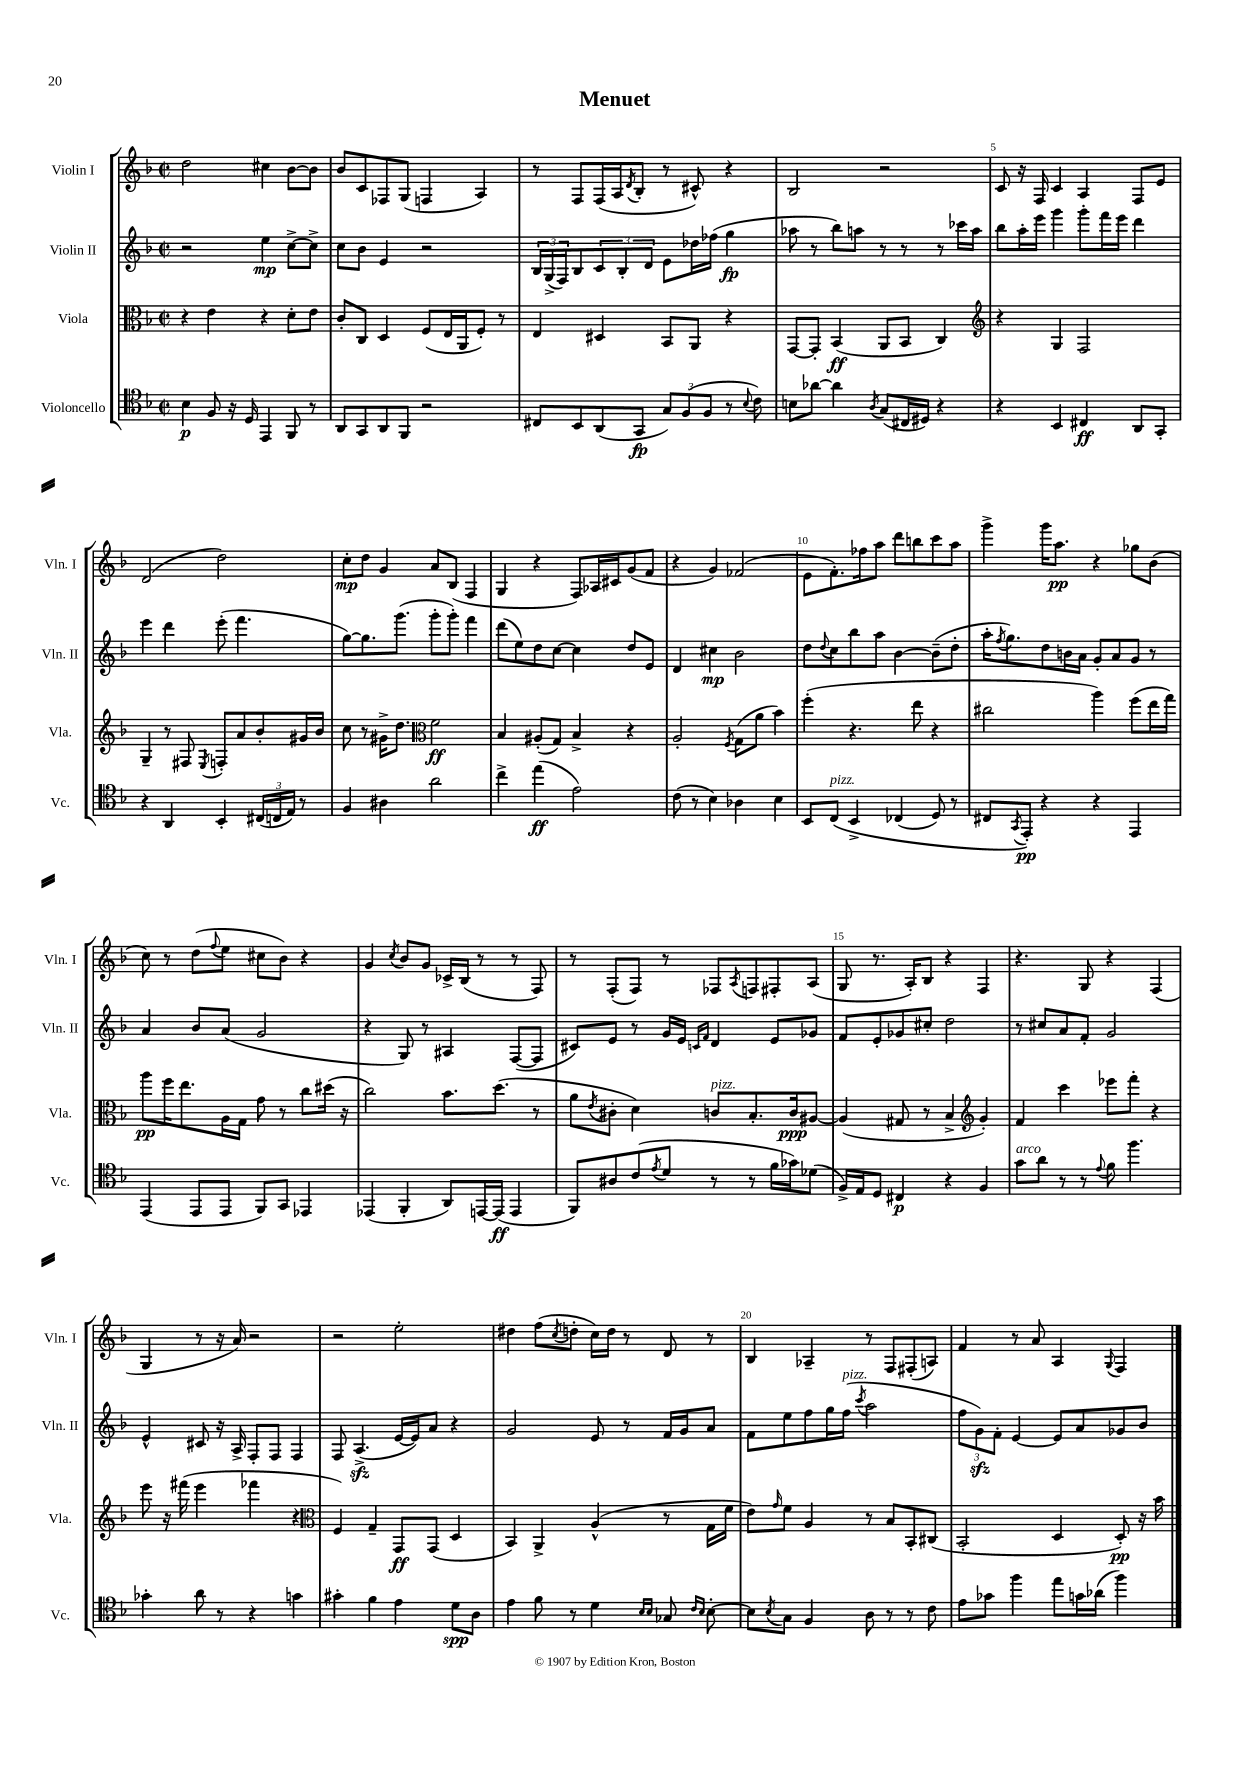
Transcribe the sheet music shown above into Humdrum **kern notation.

**kern	**kern	**kern	**kern
*staff4	*staff3	*staff2	*staff1
*clefC4	*clefC3	*clefG2	*clefG2
*k[b-]	*k[b-]	*k[b-]	*k[b-]
*M2/2	*M2/2	*M2/2	*M2/2
*met(c|)	*met(c|)	*met(c|)	*met(c|)
4B-	4r	2r	2dd
8F	4e	.	.
16r	.	.	.
16D	.	.	.
4EE	4r	4ee	4cc#
8FF	8d'	[8cc^	[8b-
8r	8e	8cc^]	8b-]
=	=	=	=
8AA	8c'	8cc	8b-
8GG	8C	8b-	8c
8AA	4D	4e	8F-
8FF	.	.	(8G
2r	(8F	2r	4F
.	16E	.	.
.	16AA	.	.
.	8F')	.	4A)
.	8r	.	.
=	=	=	=
8C#	4E	24B-	8r
.	.	(24G^	.
.	.	24F)	.
8BB-	.	8B-	8F
(8AA	4D#	12c	(16F
.	.	.	16A
.	.	12B-'	.
.	.	.	8qd
8GG	.	.	8B-'
.	.	12d	.
12G)	8BB-	8e	8r
(12F	.	.	.
.	8AA	16dd-	8c#^^)
12F	.	.	.
.	.	(16ff-	.
8r	4r	4gg	4r
8qqB-	.	.	.
8c)	.	.	.
=	=	=	=
8B	[8GG	8aa-	2B-
[8a-	8GG']	8r	.
4a-]	(4BB-	8bb-)	.
.	.	8aa	.
8qA	.	.	.
(8G	8AA	8r	2r
16C#	8BB-	8r	.
16D#)	.	.	.
4r	4C)	8r	.
.	.	16ccc-	.
.	.	16aa	.
=	=	=	=
*	*clefG2	*	*
4r	4r	8bb-	8c
.	.	16aa'	16r
.	.	16eee	16F
4BB-	4G	4ggg	4c
4C#	2F	8ggg'	4A
.	.	16fff	.
.	.	16eee	.
8AA	.	4ddd	8F
8GG'	.	.	8e
=	=	=	=
4r	4G~	4eee	(2d
4AA	8r	4ddd	.
.	8F#	.	.
.	8qE	.	.
4BB-'	8F'	(8eee'	2dd)
.	8a	4.fff	.
(24C#	8b-'	.	.
24C	.	.	.
24E)	.	.	.
8r	16g#	.	.
.	16b-	.	.
=	=	=	=
4F	8cc	[8gg)	8cc'
.	8r	8.gg]	8dd
4A#	16g#^	.	4g
.	8.dd	(8.ggg	.
*	*clefC3	*	*
2a	2f	8ggg'	8a
.	.	8ggg')	(8B-
.	.	4fff	4F
=	=	=	=
4cc^	4B-	(8ddd	4G
.	.	8ee)	.
(4ee	(8A#'	8dd	4r
.	8G)	[8cc	.
2e)	4B-^	4cc]	8F)
.	.	.	16A-
.	.	.	16c#
.	4r	8dd	(8g
.	.	8e	8f
=	=	=	=
(8c	2A'	4d	4r
8r	.	.	.
4B-)	.	4cc#	4g)
.	8qF	.	.
4A-	(8G	2b-	(2f-
.	8a	.	.
4B-	4b-)	.	.
=	=	=	=
8BB-	(4ff'	8dd	8e
.	.	8qqdd	.
&(8C	.	8cc	8.f')
4BB-^	4.r	8bb-	.
.	.	.	16ff-
.	.	8aa	8aa
(4C-	.	[4b-	8ddd
.	8ee	.	8bb
8D)	4r	(8b-~]	8ccc
8r	.	8dd'	8aa
=	=	=	=
8C#	2cc#	16aa'	4ggg^
.	.	8qff	.
.	.	8.gg)	.
8qGG	.	.	.
8EE'&)	.	.	.
4r	.	8dd	16ggg
.	.	.	8.aa
.	.	16b	.
.	.	16a	.
4r	4aa)	8g'	4r
.	.	8a	.
4EE	(8ff	8g	8gg-
.	16ee	8r	(8b-
.	16gg)	.	.
=	=	=	=
(4EE	8aa	4a	8cc)
.	16ff	.	8r
.	8.ee	.	.
8EE	.	8b-	(8dd
.	.	.	8qqff
8EE	16A	(8a	8ee
.	16G	.	.
8FF)	8g	2g	8cc#
8GG	8r	.	8b-)
4EE-	8cc	.	4r
.	(16dd#	.	.
.	16r	.	.
=	=	=	=
(4EE-	2cc)	4r	4g
.	.	.	8qcc
4FF'	.	8G)	8b-
.	.	8r	8g
8AA)	8.b-	4A#	16c-^
.	.	.	(16B-
[16EE	.	.	8r
(16EE]	(8.dd	.	.
4EE	.	([8F	8r
.	8r	8F]	8F)
=	=	=	=
8FF)	8a	8c#)	8r
.	8qe	.	.
8A#	8c#'	8e	(8F'
(8c	4d)	8r	8F)
8qe	.	.	.
8d	.	16g	8r
.	.	16e	.
.	.	16qqc	.
.	.	16qqf	.
8r	8c	4d	8F-
.	.	.	8qA
8r	8.B-'	.	8F
16f	.	8e	8F#'
16g-)	16c	.	.
(8d-	[8A#	8g-	(8A
=	=	=	=
16F^)	(4A#]	8f	8G
16E	.	.	.
8D	.	8e'	8.r
4C#	8G#	8g-	.
.	.	.	16A')
.	8r	8cc#'	8B-
4r	4B-^	2dd	4r
*	*clefG2	*	*
4F	4g')	.	4F
=	=	=	=
8g	4f	8r	4.r
8a	.	8cc#	.
8r	4ccc	8a	.
8r	.	8f'	8G
8qqe	.	.	.
8f	8eee-	2g	4r
4.ff	8fff'	.	.
.	4r	.	(4F
=	=	=	=
4g-'	8eee	4e^^	4G
.	16r	.	.
.	(16fff#	.	.
8a	4eee	8c#	8r
8r	.	16r	16r
.	.	16A^	16a)
4r	4fff-	8F'	2r
.	.	8F	.
4g	4r	4F	.
=	=	=	=
*	*clefC3	*	*
4g#'	4F)	8F	2r
.	.	(4.A^	.
4f	4G~	.	.
4e	8GG	[16e	2ee'
.	.	16e])	.
.	(8GG	8a	.
8d	4D	4r	.
8A	.	.	.
=	=	=	=
4e	4BB-)	2g	4dd#
8f	4AA^	.	(8ff
.	.	.	8qcc
8r	.	.	8dd'
4d	(4A^^	8e	16cc)
.	.	.	16dd
.	.	8r	8r
16qqB-	.	.	.
16qqB-	.	.	.
8G-	8r	16f	8d
.	.	16g	.
16qqc	.	.	.
16qqB-	.	.	.
[8B-'	16G	8a	8r
.	16f	.	.
=	=	=	=
8B-]	8e)	8f	4B-
8qB-	16qqg	.	.
8G	8f	8ee	.
4F	4A	8ff	4A-~
.	.	16gg	.
.	.	(16ff	.
.	.	8qccc	.
8A	8r	2aa	8r
8r	8B-	.	8F
8r	8BB-'	.	(8F#'
8c	(8C#	.	8A)
=	=	=	=
8e	2BB-'	12ff	4f
.	.	12g)	.
8g-	.	.	.
.	.	12f'	.
4ff	.	[4e	8r
.	.	.	8a
8ee	4D	8e]	4A
16g	.	8a	.
(16a-	.	.	.
.	.	.	8qqG
4ff)	8D')	8g-	4F
.	16r	8b-	.
.	16b-	.	.
==	==	==	==
*-	*-	*-	*-
